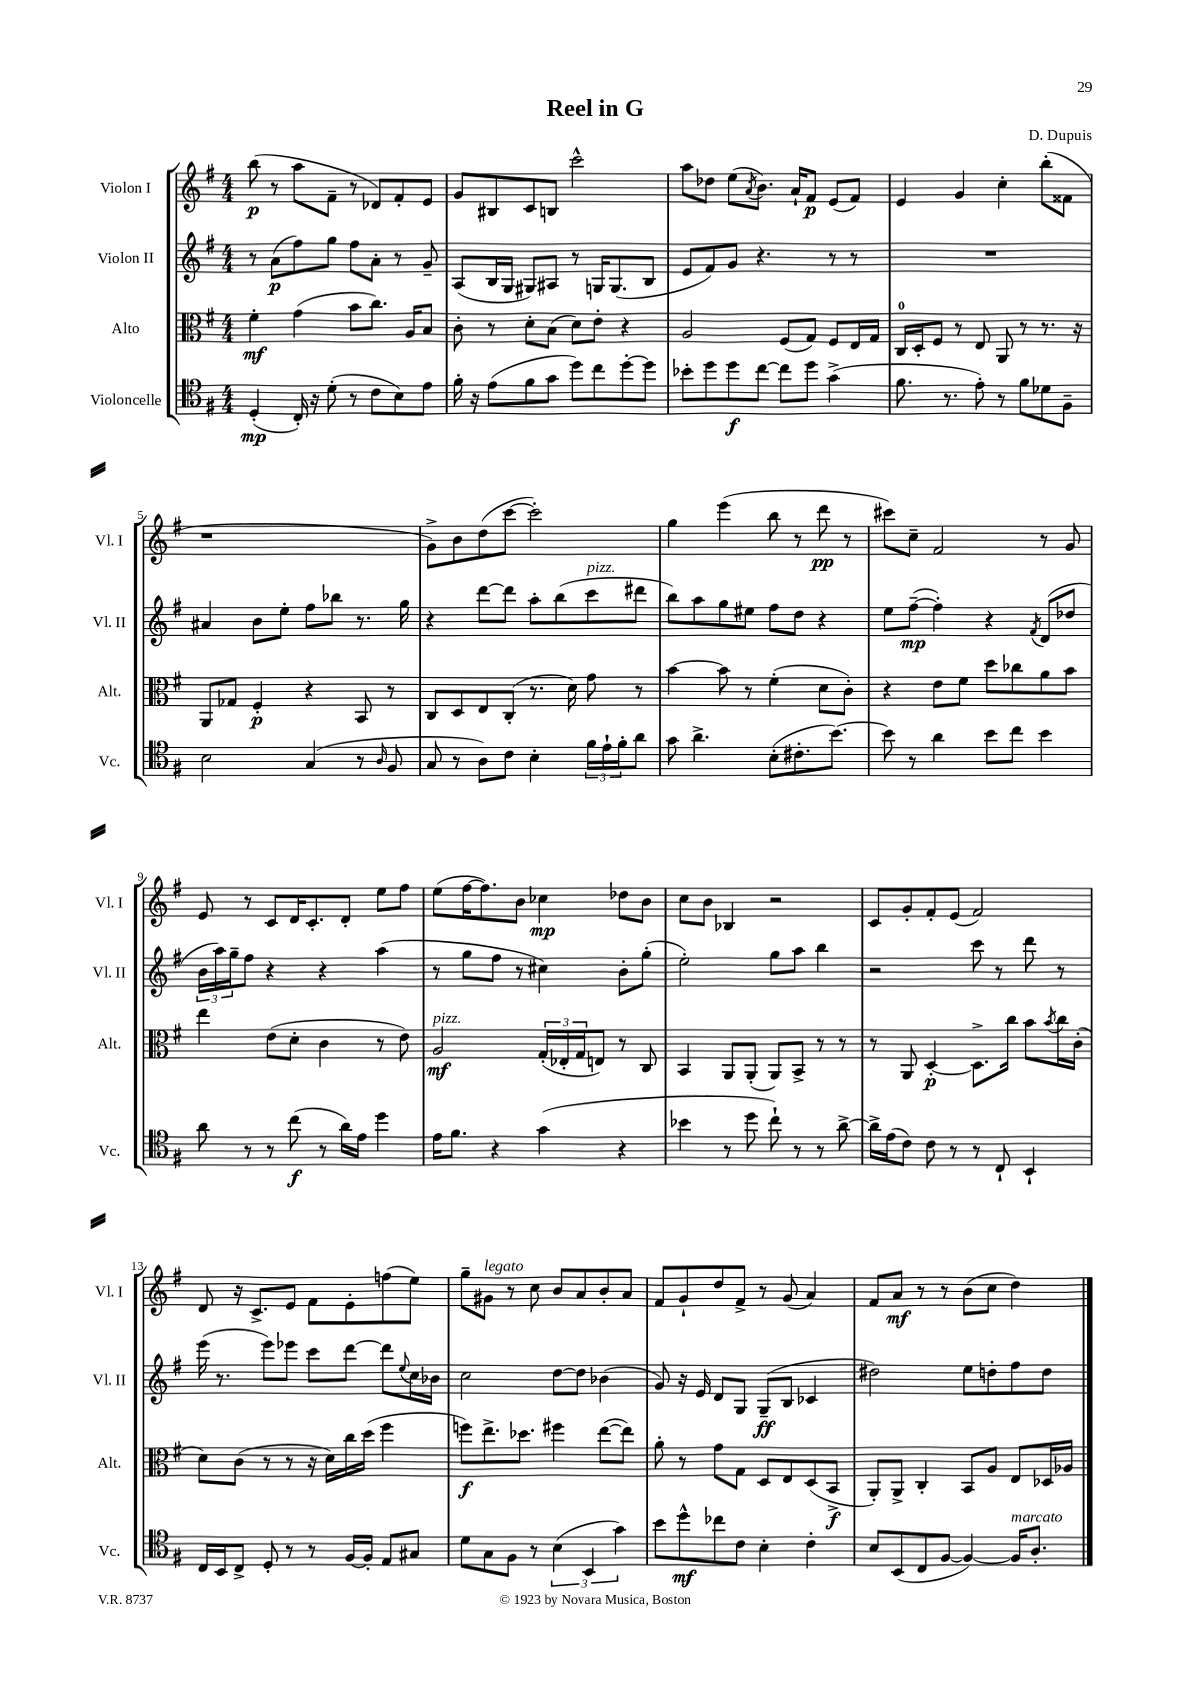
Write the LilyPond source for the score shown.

\header { title = "Reel in G" composer = "D. Dupuis" }
<<
\new StaffGroup <<
\new Staff = "s0" \with { instrumentName = "Violon I" shortInstrumentName = "Vl. I" } {
    \clef treble \key g \major \numericTimeSignature \time 4/4
    b''8\p( r8 a''8 fis'8-- r8 des'8) fis'8-. e'8 |
    g'8 bis8 c'8 b8 c'''2-^ |
    a''8 des''8 e''8( \acciaccatura { a'8 } b'8.) a'16-! fis'8\p e'8( fis'8) |
    e'4 g'4 c''4-. b''8-.( fisis'8 |
    r1 |
    g'8->) b'8 d''8( c'''8~ c'''2-.) |
    g''4 e'''4( b''8 r8 d'''8\pp r8 |
    cis'''8) c''8-- fis'2 r8 g'8 |
    e'8 r8 c'8 d'16 c'8.-. d'8-. e''8 fis''8 |
    e''8( fis''16~ fis''8.) b'8 ces''4\mp des''8 b'8 |
    c''8 b'8 bes4 r2 |
    c'8 g'8-. fis'8-. e'8( fis'2) |
    d'8 r16 c'8.-> e'8 fis'8 e'8-. f''8( e''8) |
    g''8-- gis'8^\markup { \italic "legato" } r8 c''8 b'8 a'8 b'8-. a'8 |
    fis'8 g'8-! d''8 fis'8-> r8 g'8( a'4) |
    fis'8 a'8\mf r8 r8 b'8( c''8 d''4) \bar "|." |
}
\new Staff = "s1" \with { instrumentName = "Violon II" shortInstrumentName = "Vl. II" } {
    \clef treble \key g \major \numericTimeSignature \time 4/4
    r8 a'8\p( fis''8) g''8 fis''8 a'8-. r8 g'8-- |
    a8( b16 g16 gis8) ais8 r8 g16 g8.( b8 |
    e'8 fis'8) g'8 r4. r8 r8 |
    R1 |
    ais'4 b'8 e''8-. fis''8 bes''8 r8. g''16 |
    r4 d'''8~ d'''8 a''8-. b''8( c'''8^\markup { \italic "pizz." } dis'''8 |
    b''8) a''8 g''8 eis''8 fis''8 d''8 r4 |
    e''8 fis''8~--\mp( fis''4-.) r4 \acciaccatura { fis'8 } d'8( des''8 |
    \tuplet 3/2 { b'16 a''16) g''16-- } fis''8 r4 r4 a''4( |
    r8 g''8 fis''8 r8 cis''4) b'8-. g''8-.( |
    e''2-.) g''8 a''8 b''4 |
    r2 c'''8 r8 d'''8 r8 |
    e'''16( r8. e'''8) ees'''8 c'''8 d'''8~ d'''8 \appoggiatura { e''8 } c''16 bes'16 |
    c''2 d''8~ d''8 bes'4( |
    g'8) r16 e'16 d'8 g8 g8--\ff( b8 ces'4 |
    dis''2) e''8 d''8-. fis''8 d''8 \bar "|." |
}
\new Staff = "s2" \with { instrumentName = "Alto" shortInstrumentName = "Alt." } {
    \clef alto \key g \major \numericTimeSignature \time 4/4
    fis'4-.\mf g'4( b'8 c''8.) a16 b8 |
    c'8-. r8 d'8-. b8( d'8) e'8-. r4 |
    a2 fis8( g8) fis8 e16 g16 |
    c16-0 d16-. fis8 r8 e8 a,8 r8 r8. r16 |
    a,8 ges8 fis4-.\p r4 b,8 r8 |
    c8 d8 e8 c8-.( r8. d'16) g'8 r8 |
    b'4~ b'8 r8 fis'4-.( d'8 c'8-.) |
    r4 e'8 fis'8 d''8 ces''8 a'8 b'8 |
    e''4 e'8( d'8-. c'4 r8 e'8) |
    a2\mf^\markup { \italic "pizz." } \tuplet 3/2 { g16-.( ees16-. g16 } e8) r8 c8 |
    b,4 a,8 a,8-.( a,8) b,8-> r8 r8 |
    r8 a,8 d4~-.\p d8.-> c''16 b'8 \acciaccatura { b'8 } c''16 c'16-.( |
    d'8) c'8( r8 r8 r16 d'16) c''16 d''16( fis''4 |
    f''8\f) e''8.-> des''8. fis''4 e''8~( e''8) |
    a'8-. r8 g'8 g8 d8 e8 d8( b,8->\f |
    a,8-.) a,8-> c4-. b,8 a8 e8 des16 aes16 \bar "|." |
}
\new Staff = "s3" \with { instrumentName = "Violoncelle" shortInstrumentName = "Vc." } {
    \clef tenor \key g \major \numericTimeSignature \time 4/4
    d4-.\mp( c16-.) r16 d'8-.( r8 c'8 b8) e'8 |
    fis'16-. r16 e'8( fis'8 g'8 d''8) c''8 d''8~-. d''8 |
    bes'8-. d''8 d''8\f c''8~ c''8 d''8 g'4->( |
    fis'8. r8. e'8-.) r8 fis'8 des'8 fis8-- |
    b2 g4( r8 \grace { a16 } fis8 |
    g8 r8 a8) c'8 b4-. \tuplet 3/2 { fis'16 e'16-! fis'16-. } a'8 |
    g'8 a'4.-> b8-.( cis'8.-. b'8.~) |
    b'8 r8 a'4 b'8 c''8 b'4 |
    a'8 r8 r8 c''8\f( r8 a'16) e'16 d''4 |
    e'16 fis'8. r4 g'4( r4 |
    bes'4 r8 d''8 c''8-!) r8 r8 a'8~-> |
    a'16-> e'16( c'8) c'8 r8 r8 c8-! b,4-! |
    c16 b,16 c8-> d8-. r8 r8 fis16~ fis16-. e8 gis8 |
    d'8 g8 fis8 r8 \tuplet 3/2 { b4( b,4 g'4) } |
    b'8 d''8-^\mf ces''8 c'8 b4-. c'4-. |
    b8 b,8( c8 fis8~ fis4~) fis16^\markup { \italic "marcato" } a8.-. \bar "|." |
}
>>
>>
